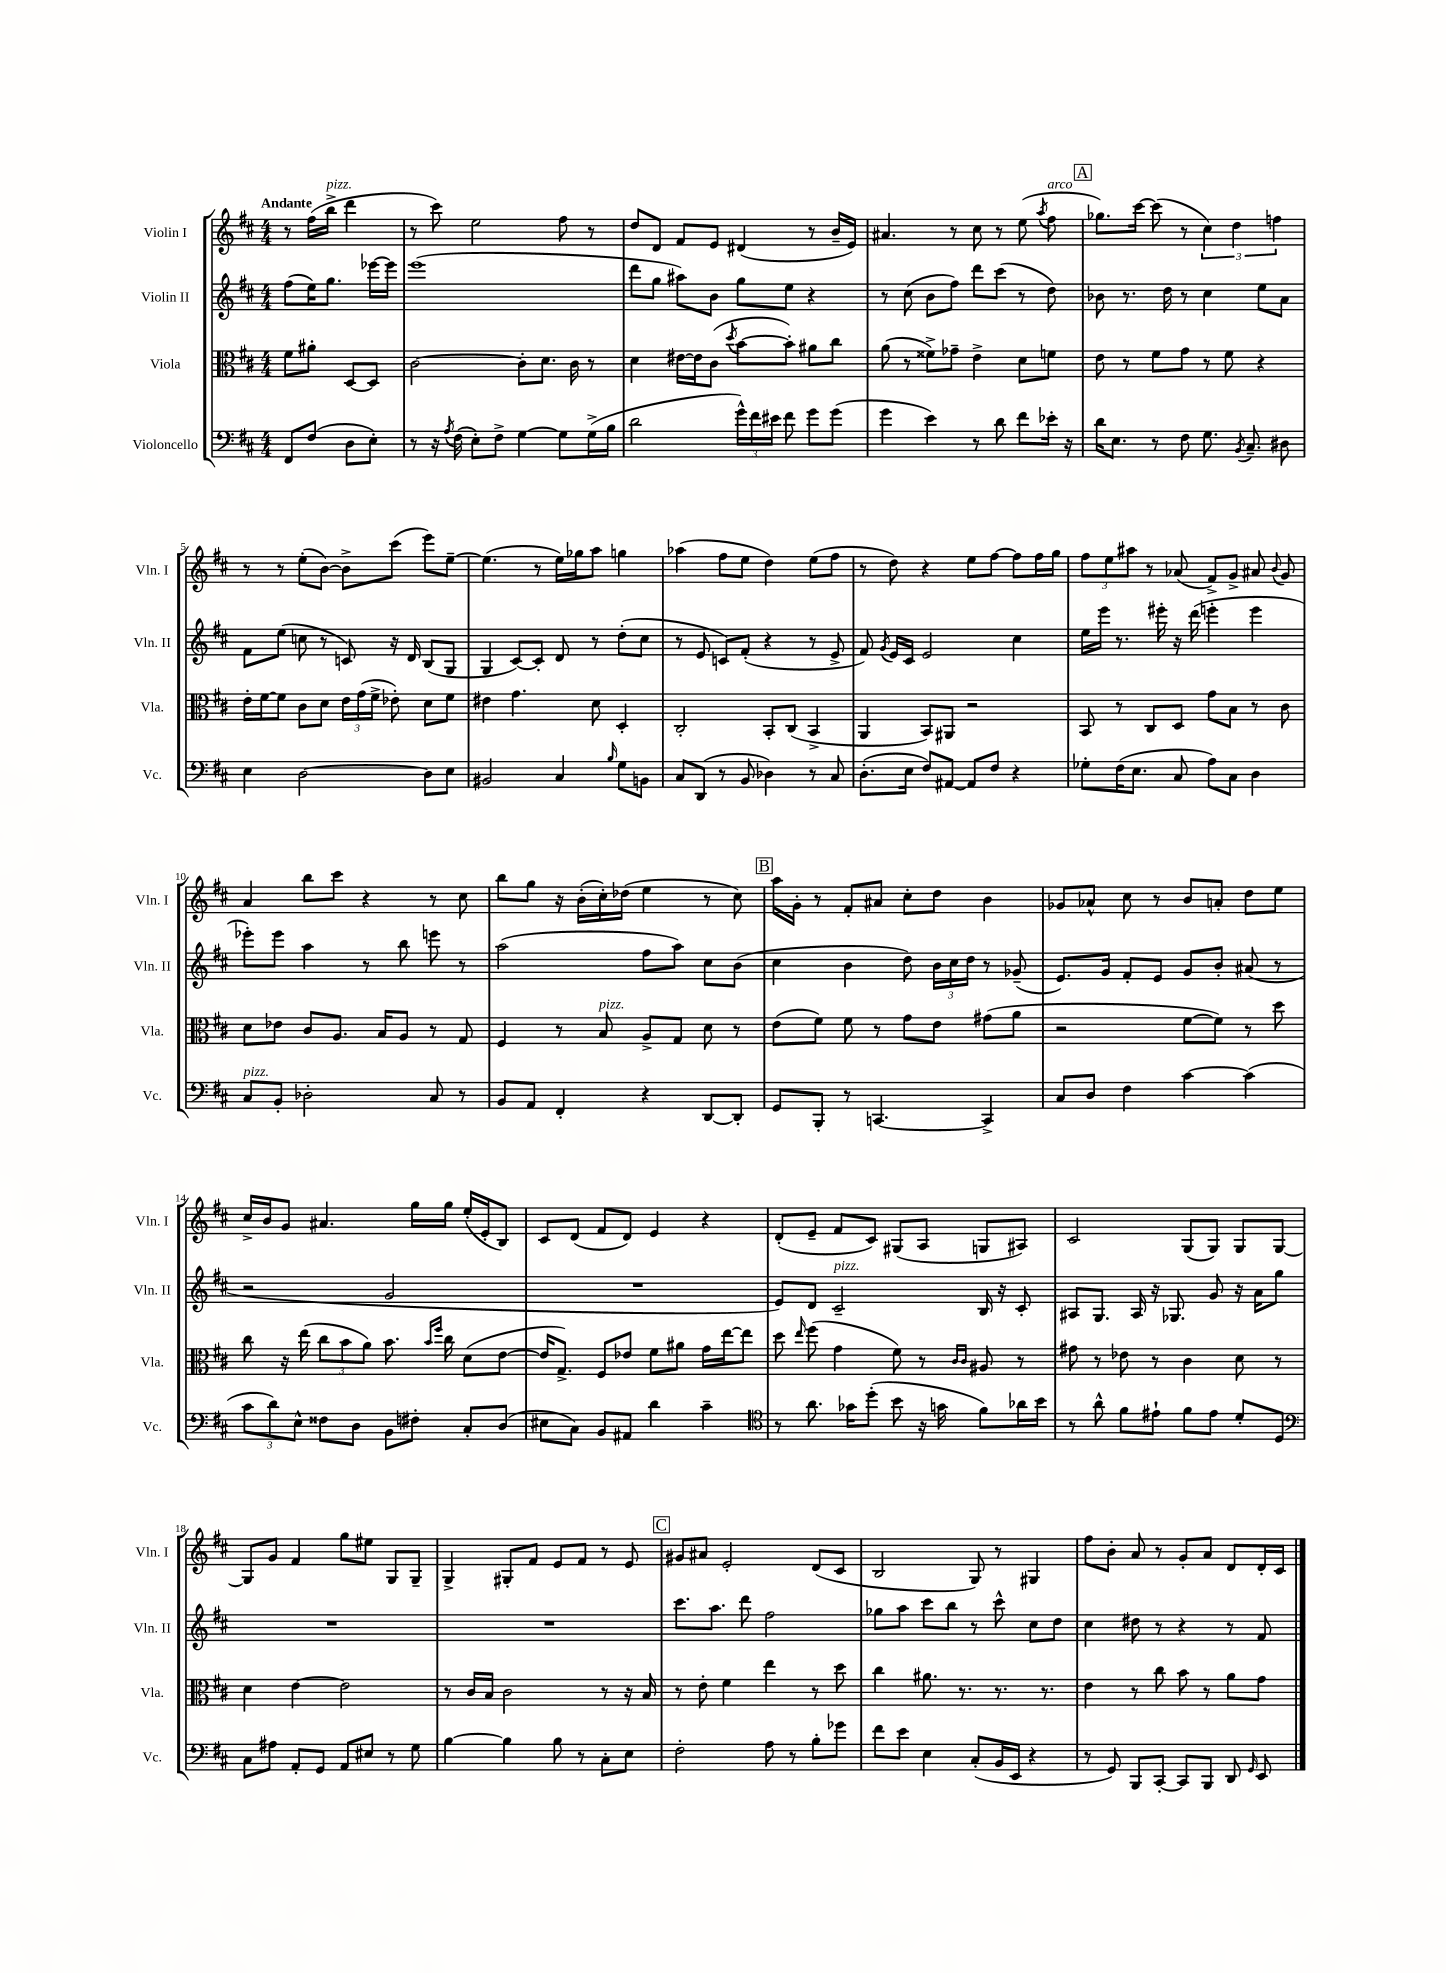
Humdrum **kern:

**kern	**kern	**kern	**kern
*part4	*part3	*part2	*part1
*staff4	*staff3	*staff2	*staff1
*I"Violoncello	*I"Viola	*I"Violin II	*I"Violin I
*I'Vc.	*I'Vla.	*I'Vln. II	*I'Vln. I
*clefF4	*clefC3	*clefG2	*clefG2
*k[f#c#]	*k[f#c#]	*k[f#c#]	*k[f#c#]
*M4/4	*M4/4	*M4/4	*M4/4
=	=	=	=
!	!	!	!LO:TX:a:B:t=Andante
8FF#/L	8f#\L	(8ff#\L	8r
(8F#/J	8a#X'\J	16ee\K)	(16ff#\LL
!	!	!	!LO:TX:a:i:t=pizz.
.	.	8.gg\J	16bb^\JJ
8D\L	[8D/L	.	4ddd\
8E'\J)	8D/J]	[16eee-X\LL	.
.	.	16eee-\JJ]	.
=1	=1	=1	=1
8r	[2c#\	(1eee	8r
16r	.	.	8ccc#\)
8qA/	.	.	.
(16F#\	.	.	.
8E'\L)	.	.	2ee\
8F#^\J	.	.	.
[4G\	8c#'\L]	.	.
.	8.d\J	.	.
8G\L]	.	.	8ff#\
.	16c#\	.	.
(16G^\L	8r	.	8r
16B\JJ	.	.	.
=2	=2	=2	=2
2d\	4d\	8ddd\L	8dd/L
.	.	8gg\J	8d/J
.	[16e#X\LL	8aa#X\L)	8f#/L
.	16e#\J]	.	.
.	(8c#\J	8b\J	8e/J
.	8qdd/	.	.
24g^^\LL)	[8b\L	8gg\L	(4d#X/
24f#\	.	.	.
24e#X\JJ	.	.	.
8f#\	8b'\J])	8ee\J	.
8g\L	8a#X\L	4r	8r
(8g\J	8cc#\J	.	16b~/LL
.	.	.	16e/JJ)
=3	=3	=3	=3
4g\	(8a\	8r	4.a#X/
.	8r	(8cc#\	.
4e\)	8f##X^\L)	8b\L	.
.	8g-X~\J	8ff#\J)	8r
8r	4e^\	8ddd\L	8cc#\
8d\	.	(8ccc#\J	8r
8f#\L	8d\L	8r	(8ee\
.	.	.	8qaa/
!	!	!	!LO:TX:a:i:t=arco
16e-X'\Jk	8fn\J	8dd\)	8ff#\
16r	.	.	.
!!LO:REH:place=s1:t=A
=4	=4	=4	=4
16d\KL	8e\	8b-X\	8.gg-X\L)
8.E\J	.	.	.
.	8r	8.r	.
.	.	.	[16ccc#\Jk
8r	8f#\L	.	(8ccc#\]
.	.	16dd\	.
8F#\	8g\J	8r	8r
8.G\	8r	4cc#\	6cc#\)
.	8f#\	.	.
.	.	.	6dd\
8qBB/	.	.	.
8.C#~/	.	.	.
.	4r	8ee\L	.
.	.	.	6ffn\
8D#X\	.	8a\J	.
!!LO:LB:g=z
=5	=5	=5	=5
4E\	16e'\LL	8f#\L	8r
.	[16f#\J	.	.
.	8f#\J]	(8ee\J	8r
[2D\	8c#\L	8ccn\	(8ee'\L
.	8d\J	8r	[8b\J)
.	24e\LL	8cn/)	8b^\L]
.	(24g\	.	.
.	24f#^\JJ	.	.
.	8e-X'\)	16r	(8ccc#\J
.	.	16d/	.
8D\L]	8d\L	(8B/L	8eee\L)
8E\J	8f#\J	8G/J	[8ee~\J
=6	=6	=6	=6
2BB#X/	4e#X\	4G/	(4.ee\]
.	4.g\	[8c#/L)	.
.	.	8c#'/J]	8r
4C#/	.	8d/	16ee\LL)
.	.	.	16gg-X\J
.	8d\	8r	8aa\J
16qqB/	.	.	.
8G\L	4D'/	(8dd'\L	4ggn\
8BBn\J	.	8cc#\J	.
=7	=7	=7	=7
8C#/L	2C#'/	8r	(4aa-X\
(8DD/J	.	8e/	.
8r	.	8cn/L)	8ff#\L
8BB/	.	(8f#'/J	8ee\J
4D-X\)	8BB'/L	4r	4dd\)
.	(8C#/J	.	.
8r	4BB^/	8r	(8ee\L
8C#/	.	8e^/	8ff#\J
=8	=8	=8	=8
(8.D'\L	4AA/	8f#/)	8r
.	.	8qg/	.
.	.	16e/LL	8dd\)
16E\Jk	.	16c#/JJ	.
8F#/L)	8BB/L)	2e/	4r
[8AA#X/J	8AA#X/J	.	.
8AA#/L]	2r	.	8ee\L
8F#/J	.	.	[8ff#\J
4r	.	4cc#\	8ff#\L]
.	.	.	16ff#\L
.	.	.	16gg\JJ
=9	=9	=9	=9
8G-X'\L	8BB/	16ee\LL	12ff#\L
.	.	16eee\JJ	.
.	.	.	12ee\
(16F#\K	8r	8.r	.
.	.	.	12aa#X\J
8.E\J	.	.	.
.	8C#/L	.	8r
.	.	16eee#X'\	.
8C#/	8D/J	16r	(8a-X/
.	.	(16ddd\	.
8A\L)	8g\L	4eeen'\	8f#^/L)
8C#\J	8B\J	.	8g^/J
4D\	8r	4eee\	8a#X/
.	.	.	8qqb/
.	8c#\	.	8g/
!!LO:LB:g=z
=10	=10	=10	=10
!LO:TX:a:i:t=pizz.	!	!	!
8C#/L	8d\L	8eee-X'\L)	4a/
8BB'/J	8e-X\J	8eee-\J	.
2D-X'\	8c#/L	4aa\	8bb\L
.	8.A/J	.	8ccc#\J
.	.	8r	4r
.	16B/KL	.	.
.	8A/J	8bb\	.
8C#/	8r	8eeen\	8r
8r	8G/	8r	8cc#\
=11	=11	=11	=11
8BB/L	4F#/	(2aa\	8bb\L
8AA/J	.	.	8gg\J
4FF#'/	8r	.	16r
.	.	.	(16b'\LL
!	!LO:TX:a:i:t=pizz.	!	!
.	8B/	.	16cc#'\)
.	.	.	(16dd-X\JJ
4r	8A^/L	8ff#\L	4ee\
.	8G/J	8aa\J)	.
[8DD/L	8d\	8cc#\L	8r
8DD'/J]	8r	(8b\J	8cc#\)
!!LO:REH:place=s1:t=B
=12	=12	=12	=12
8GG/L	(8e\L	4cc#\	16aa\LL
.	.	.	16g'\JJ
8BBB'/J	8f#\J)	.	8r
8r	8f#\	4b\	8f#'/L
[4.CCn/	8r	.	8a#X/J
.	8g\L	8dd\)	8cc#'\L
.	8e\J	24b\LL	8dd\J
.	.	24cc#\	.
.	.	24dd\JJ	.
4CC^/]	(8g#X\L	8r	4b\
.	8a\J	(8g-X~/	.
=13	=13	=13	=13
8C#/L	2r	8.e/L)	8g-X/L
8D/J	.	.	8a-X^^/J
.	.	16g/Jk	.
4F#\	.	8f#'/L	8cc#\
.	.	8e/J	8r
[4c#\	[8f#\L	8g/L	8b/L
.	8f#\J])	8b'/J	8an'/J
(4c#\]	8r	(8a#X/	8dd\L
.	8dd\	8r	8ee\J
!!LO:LB:g=z
=14	=14	=14	=14
12c#\L	8cc#\	2r	16cc#^/LL
.	.	.	16b/J
12d\)	.	.	.
.	16r	.	8g/J
12E^^\J	.	.	.
.	(16ee\	.	.
8F##X\L	12cc#\L	.	4.a#X/
.	12b\	.	.
8D\J	.	.	.
.	12a\J)	.	.
8BB\L	8.b\	2g/	.
8F#X'\J	.	.	16gg\LL
.	16qqb/LL	.	.
.	16qqff#/JJ	.	.
.	16cc#\	.	16gg\JJ
8C#'/L	(8d\L	.	(16ee'/LL
.	.	.	16e'/J
(8D/J	[8e\J	.	8B/J)
=15	=15	=15	=15
8E#X\L	16e/KL]	1r	8c#/L
.	8.G^/J)	.	.
8C#\J)	.	.	(8d/J
8BB/L	8F#/L	.	8f#/L
8AA#X/J	8e-X/J	.	8d/J)
4d\	8f#\L	.	4e/
.	8a#X\J	.	.
4c#~\	16g\LL	.	4r
.	[16ee\J	.	.
.	8ee\J]	.	.
=16	=16	=16	=16
*clefC4	*	*	*
8r	8dd\	8e/L)	(8d'/L
.	16qqee/	.	.
8.a\	(8ff#\	8d/J	8e~/J
!	!	!LO:TX:a:i:t=pizz.	!
.	4g\	2c#~/	8f#/L
16g-X\KL	.	.	.
(8dd'\J	.	.	8c#/J)
8b\	8f#\)	.	(8G#X/L
16r	8r	.	8A/J
16gn\	.	.	.
.	16qqc#/LL	.	.
.	16qqc#/JJ	.	.
8f#\L)	8A#X/	16B/	8Gn/L
.	.	16r	.
16a-X\L	8r	8c#'/	8A#X/J)
16b\JJ	.	.	.
=17	=17	=17	=17
8r	8g#X\	8A#X/L	2c#/
8a^^\	8r	8.G/J	.
8f#\L	8e-X\	.	.
.	.	16A#/	.
8e#X`\J	8r	16r	.
.	.	8.G-X/	.
8f#\L	4c#\	.	(8G/L
8e#\J	.	8g/	8G/J)
8d'/L	8d\	16r	8G/L
.	.	16a\KL	.
8D/J	8r	8gg\J	[8G/J
!!LO:LB:g=z
=18	=18	=18	=18
*clefF4	*	*	*
8C#\L	4d\	1r	8G/L]
8A#X\J	.	.	8g/J
8AA'/L	[4e\	.	4f#/
8GG/J	.	.	.
8AA/L	2e\]	.	8gg\L
8E#X/J	.	.	8ee#X\J
8r	.	.	8G/L
8G\	.	.	8G~/J
=19	=19	=19	=19
[4B\	8r	1r	4G^/
.	16c#/LL	.	.
.	16B/JJ	.	.
4B\]	2c#\	.	8G#X'/L
.	.	.	8f#/J
8B\	.	.	8e/L
8r	.	.	8f#/J
8C#'\L	8r	.	8r
8E\J	16r	.	8e/
.	16B/	.	.
!!LO:REH:place=s1:t=C
=20	=20	=20	=20
2F#'\	8r	8.ccc#\L	8g#X/L
.	8e'\	.	8a#X/J
.	.	8.aa\J	.
.	4f#\	.	2e'/
.	.	8ddd\	.
8A\	4ee\	2ff#\	.
8r	.	.	.
8B'\L	8r	.	(8d/L
8g-X\J	8dd\	.	8c#/J
=21	=21	=21	=21
8f#\L	4cc#\	8gg-X\L	2B/
8e\J	.	8aa\J	.
4E\	8.a#X\	8ccc#\L	.
.	.	8bb\J	.
.	8.r	.	.
(8C#'/L	.	8r	8G/)
16BB/L	8.r	8ccc#^^\	8r
16EE/JJ	.	.	.
4r	.	8cc#\L	4G#X/
.	8.r	.	.
.	.	8dd\J	.
=22	=22	=22	=22
8r	4e\	4cc#\	8ff#\L
8GG/)	.	.	8b'\J
8BBB/L	8r	8dd#X\	8a/
[8CC#'/J	8cc#\	8r	8r
8CC#/L]	8b\	4r	8g'/L
8BBB/J	8r	.	8a/J
8DD/	8a\L	8r	8d/L
16qqGG/	.	.	.
8EE/	8g\J	8f#/	16d'/L
.	.	.	16c#/JJ
==	==	==	==
*-	*-	*-	*-
